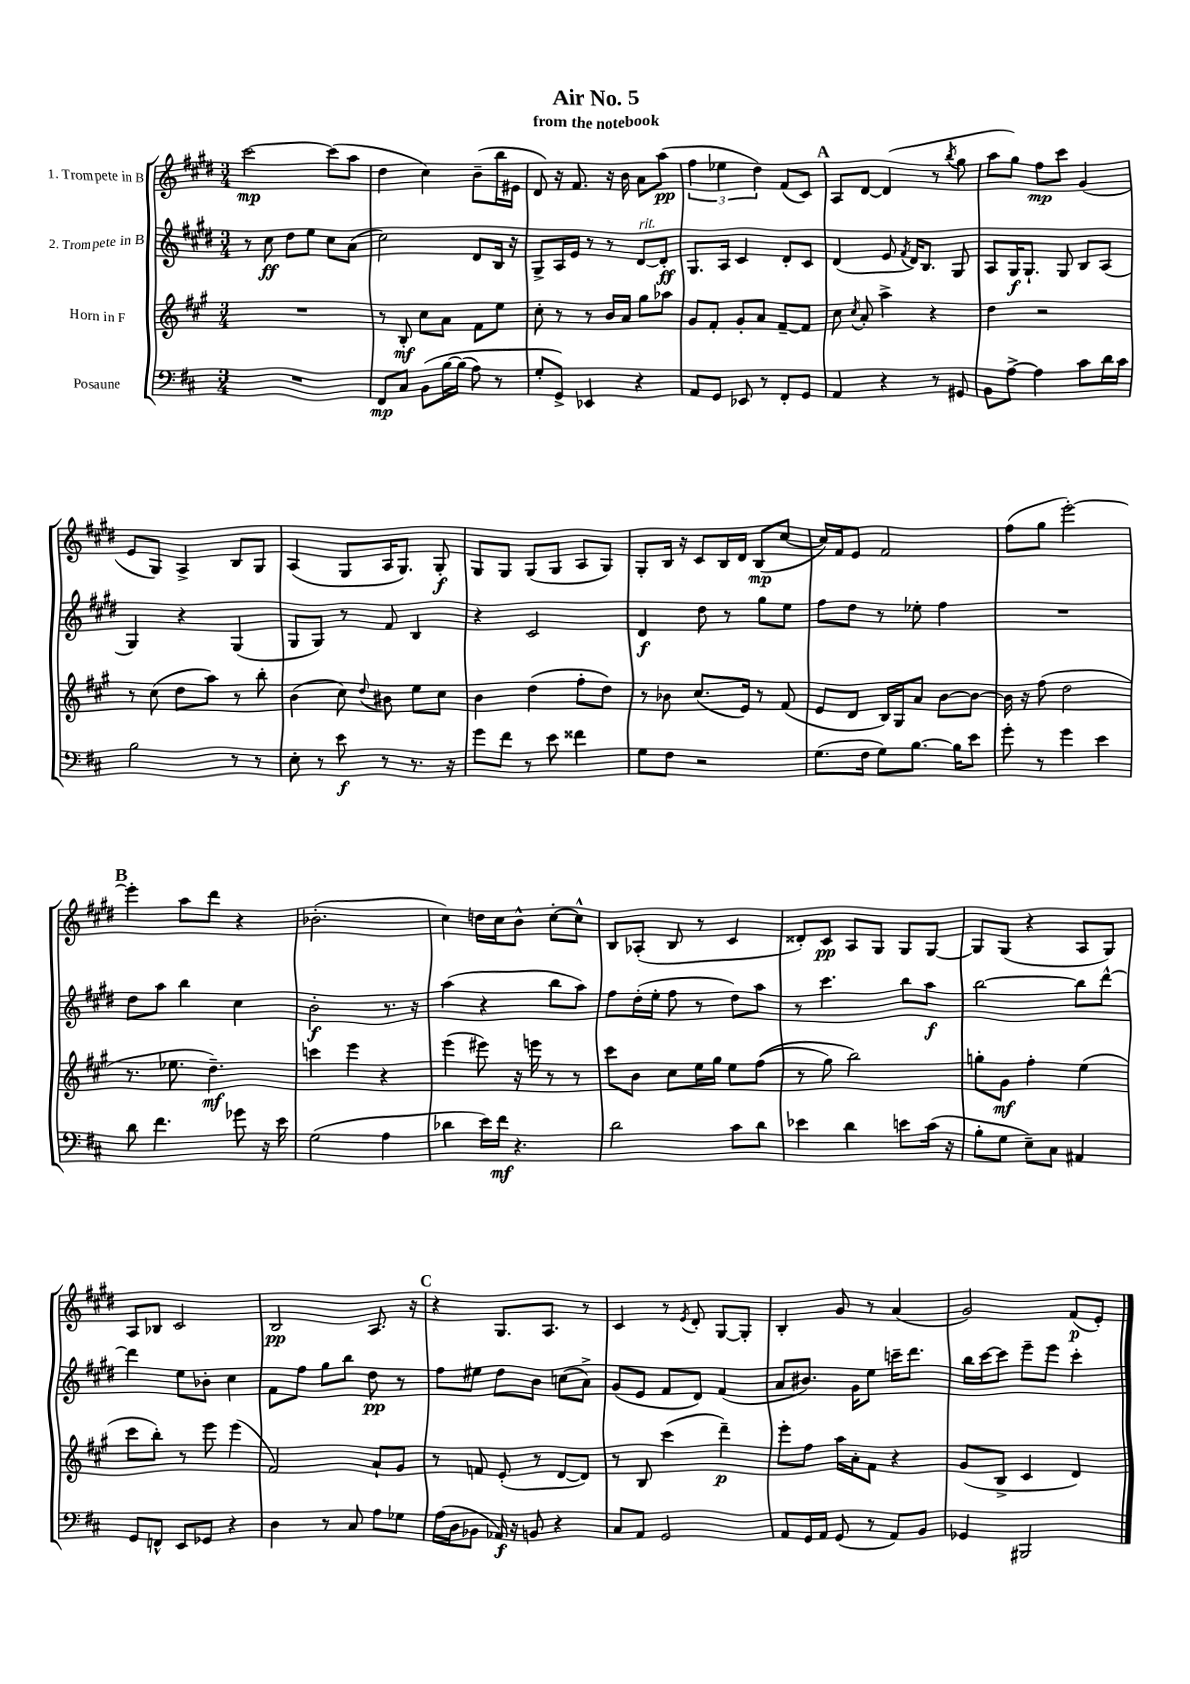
\header { title = "Air No. 5" subtitle = "from the notebook" }
<<
\new StaffGroup <<
\new Staff = "s0" \with { instrumentName = "1. Trompete in B" } {
    \clef treble \key e \major \numericTimeSignature \time 3/4
    \autoBeamOff cis'''2~\mp cis'''8[( a''8] |
    dis''4 cis''4) b'8[--( b''16 eis'16] |
    dis'8) r16 fis'8. r16 b'16 a'8[ a''8]\pp( |
    \tuplet 3/2 { fis''4 ees''4 dis''4) } fis'8[( cis'8]) |
    \mark \markup { \bold "A" } a8[ dis'8]~ dis'4( r8 \acciaccatura { b''8 } gis''8 |
    a''8[ gis''8]) fis''8[\mp cis'''8] gis'4( |
    e'8[ gis8]) a4-> b8[ gis8] |
    a4( gis8[ a16 gis8.]) gis8-.\f |
    gis8[ gis8] gis8[( gis8] a8[ gis8]) |
    gis8[-. b16] r16 cis'8[ b16 dis'16] b8[\mp( cis''8]~ |
    cis''16[) fis'16 e'8] fis'2 |
    fis''8[( gis''8] e'''2~-.) |
    \mark \markup { \bold "B" } e'''4-. a''8[ dis'''8] r4 |
    bes'2.-.( |
    cis''4) d''16[ cis''16 b'8]-^ cis''8[~-. cis''8]-^ |
    b8[ aes8]-.( b8 r8 cis'4 |
    disis'8[-.) cis'8]\pp a8[ gis8] gis8[ gis8]~ |
    gis8[ gis8]( r4 a8[ gis8]) |
    a8[ bes8] cis'2 |
    b2\pp a8. r16 |
    \mark \markup { \bold "C" } r4 gis8.[ a8.] r8 |
    cis'4 r8 \acciaccatura { e'8 } dis'8-. gis8[~ gis8]-. |
    b4-. gis'8 r8 a'4( |
    gis'2) fis'8[\p( e'8]-.) \bar "|." |
}
\new Staff = "s1" \with { instrumentName = "2. Trompete in B" } {
    \clef treble \key e \major \numericTimeSignature \time 3/4
    \autoBeamOff r8 cis''8\ff dis''8[ e''8] cis''8[ a'8]( |
    cis''2) dis'8[ b16] r16 |
    gis8[-> a16 e'16] r8 r8 dis'8[~^\markup { \italic "rit." } dis'8]-.\ff |
    gis8.[ a16] cis'4 dis'8[-. cis'8] |
    \mark \markup { \bold "A" } dis'4( e'8 \acciaccatura { fis'8 } dis'16[) b8.] gis8 |
    a8[ gis16\f gis8.]-! gis8 b8[ a8]( |
    gis4) r4 gis4( |
    gis8[ gis8]) r8 fis'8 b4 |
    r4 cis'2 |
    dis'4\f dis''8 r8 gis''8[ e''8] |
    fis''8[ dis''8] r8 ees''8-. fis''4 |
    R2. |
    \mark \markup { \bold "B" } dis''8[ a''8] b''4 cis''4 |
    b'2-.\f r8. r16 |
    a''4( r4 b''8[ a''8]) |
    fis''8[ dis''16-.( e''16]-. fis''8 r8 dis''8[) a''8] |
    r8 cis'''4. b''8[ a''8]\f |
    b''2~ b''8[ dis'''8]~-^ |
    dis'''4 e''8[ bes'8]-. cis''4 |
    fis'8[ fis''8] gis''8[ b''8] dis''8\pp r8 |
    \mark \markup { \bold "C" } fis''8[ eis''8] dis''8[ b'8] c''8[( a'8]->) |
    gis'8[( e'8] fis'8[ dis'8]) fis'4( |
    a'8[ bis'8.]) gis'16[ e''8] c'''16[-- dis'''8.] |
    b''16[ cis'''16~ cis'''8] e'''8[-- e'''8] cis'''4-. \bar "|." |
}
\new Staff = "s2" \with { instrumentName = "Horn in F" } {
    \clef treble \key a \major \numericTimeSignature \time 3/4
    \autoBeamOff R2. |
    r8 b8-.\mf cis''8[ a'8] fis'8[ e''8] |
    cis''8-. r8 r8 b'16[ a'16] gis''8[ aes''8] |
    gis'8[ fis'8]-. gis'8[-. a'8] fis'8[~-- fis'8] |
    \mark \markup { \bold "A" } cis''8 \acciaccatura { cis''8 } a'8-. a''4-> r4 |
    d''4 r2 |
    r8 cis''8( d''8[ a''8]) r8 b''8-. |
    b'4( cis''8) \appoggiatura { d''8 } bis'8 e''8[ cis''8] |
    b'4 d''4( fis''8[-. d''8]) |
    r8 bes'8 cis''8.[( e'16]) r8 fis'8( |
    e'8[ d'8] b16[) gis16 a'8] b'8[~ b'8]~ |
    b'16 r16 fis''8( d''2 |
    \mark \markup { \bold "B" } r8. ees''8. d''4.--\mf) |
    c'''4 e'''4 r4 |
    e'''4( eis'''8) r16 e'''16 r8 r8 |
    cis'''8[ b'8] cis''8[ e''16 gis''16] e''8[ fis''8](\( |
    r8 gis''8) b''2\) |
    g''8[-. gis'8]\mf fis''4-. e''4( |
    cis'''8[ b''8]-.) r8 e'''8 e'''4( |
    fis'2) a'8[-! gis'8] |
    \mark \markup { \bold "C" } r8 f'8 e'8-.( r8 d'8[~ d'8]) |
    r8 b8 cis'''4( d'''4--\p) |
    e'''8[-. fis''8] a''16[ a'16-. fis'8] r4 |
    gis'8[( b8]-> cis'4 d'4) \bar "|." |
}
\new Staff = "s3" \with { instrumentName = "Posaune" } {
    \clef bass \key d \major \numericTimeSignature \time 3/4
    \autoBeamOff R2. |
    fis,8[\mp cis8] b,8[\( b16~ b16]( a8) r8 |
    g8[-. g,8]->\) ees,4 r4 |
    a,8[ g,8] ees,8 r8 fis,8[-. g,8] |
    \mark \markup { \bold "A" } a,4 r4 r8 gis,8 |
    b,8[ a8]~-> a4 cis'8[ d'16 cis'16] |
    b2 r8 r8 |
    e8-. r8 e'8\f r8 r8. r16 |
    g'8[ fis'8] r8 e'8 fisis'4 |
    g8[ fis8] r2 |
    g8.[( fis16] g8[) b8.]~ b16[ e'8] |
    g'8-. r8 g'4 e'4 |
    \mark \markup { \bold "B" } d'8 fis'4. ges'8 r16 e'16 |
    g2( a4 |
    des'4 e'16[) fis'16]\mf r4. |
    d'2 cis'8[ d'8] |
    ees'4 d'4 e'8[ cis'16]( r16 |
    b8[-. g8] e8[--) cis8] ais,4 |
    g,8[ f,8]-^ e,8[ ges,8] r4 |
    d4 r8 cis8 a8[ ges8] |
    \mark \markup { \bold "C" } a16[( d16 bes,8] aes,16\f) r16 b,8 r4 |
    cis8[ a,8] g,2 |
    a,8[ g,16 a,16] g,8( r8 a,8[) b,8] |
    ges,4 bis,,2 \bar "|." |
}
>>
>>
\layout { \context { \Score \remove "Bar_number_engraver" } }
